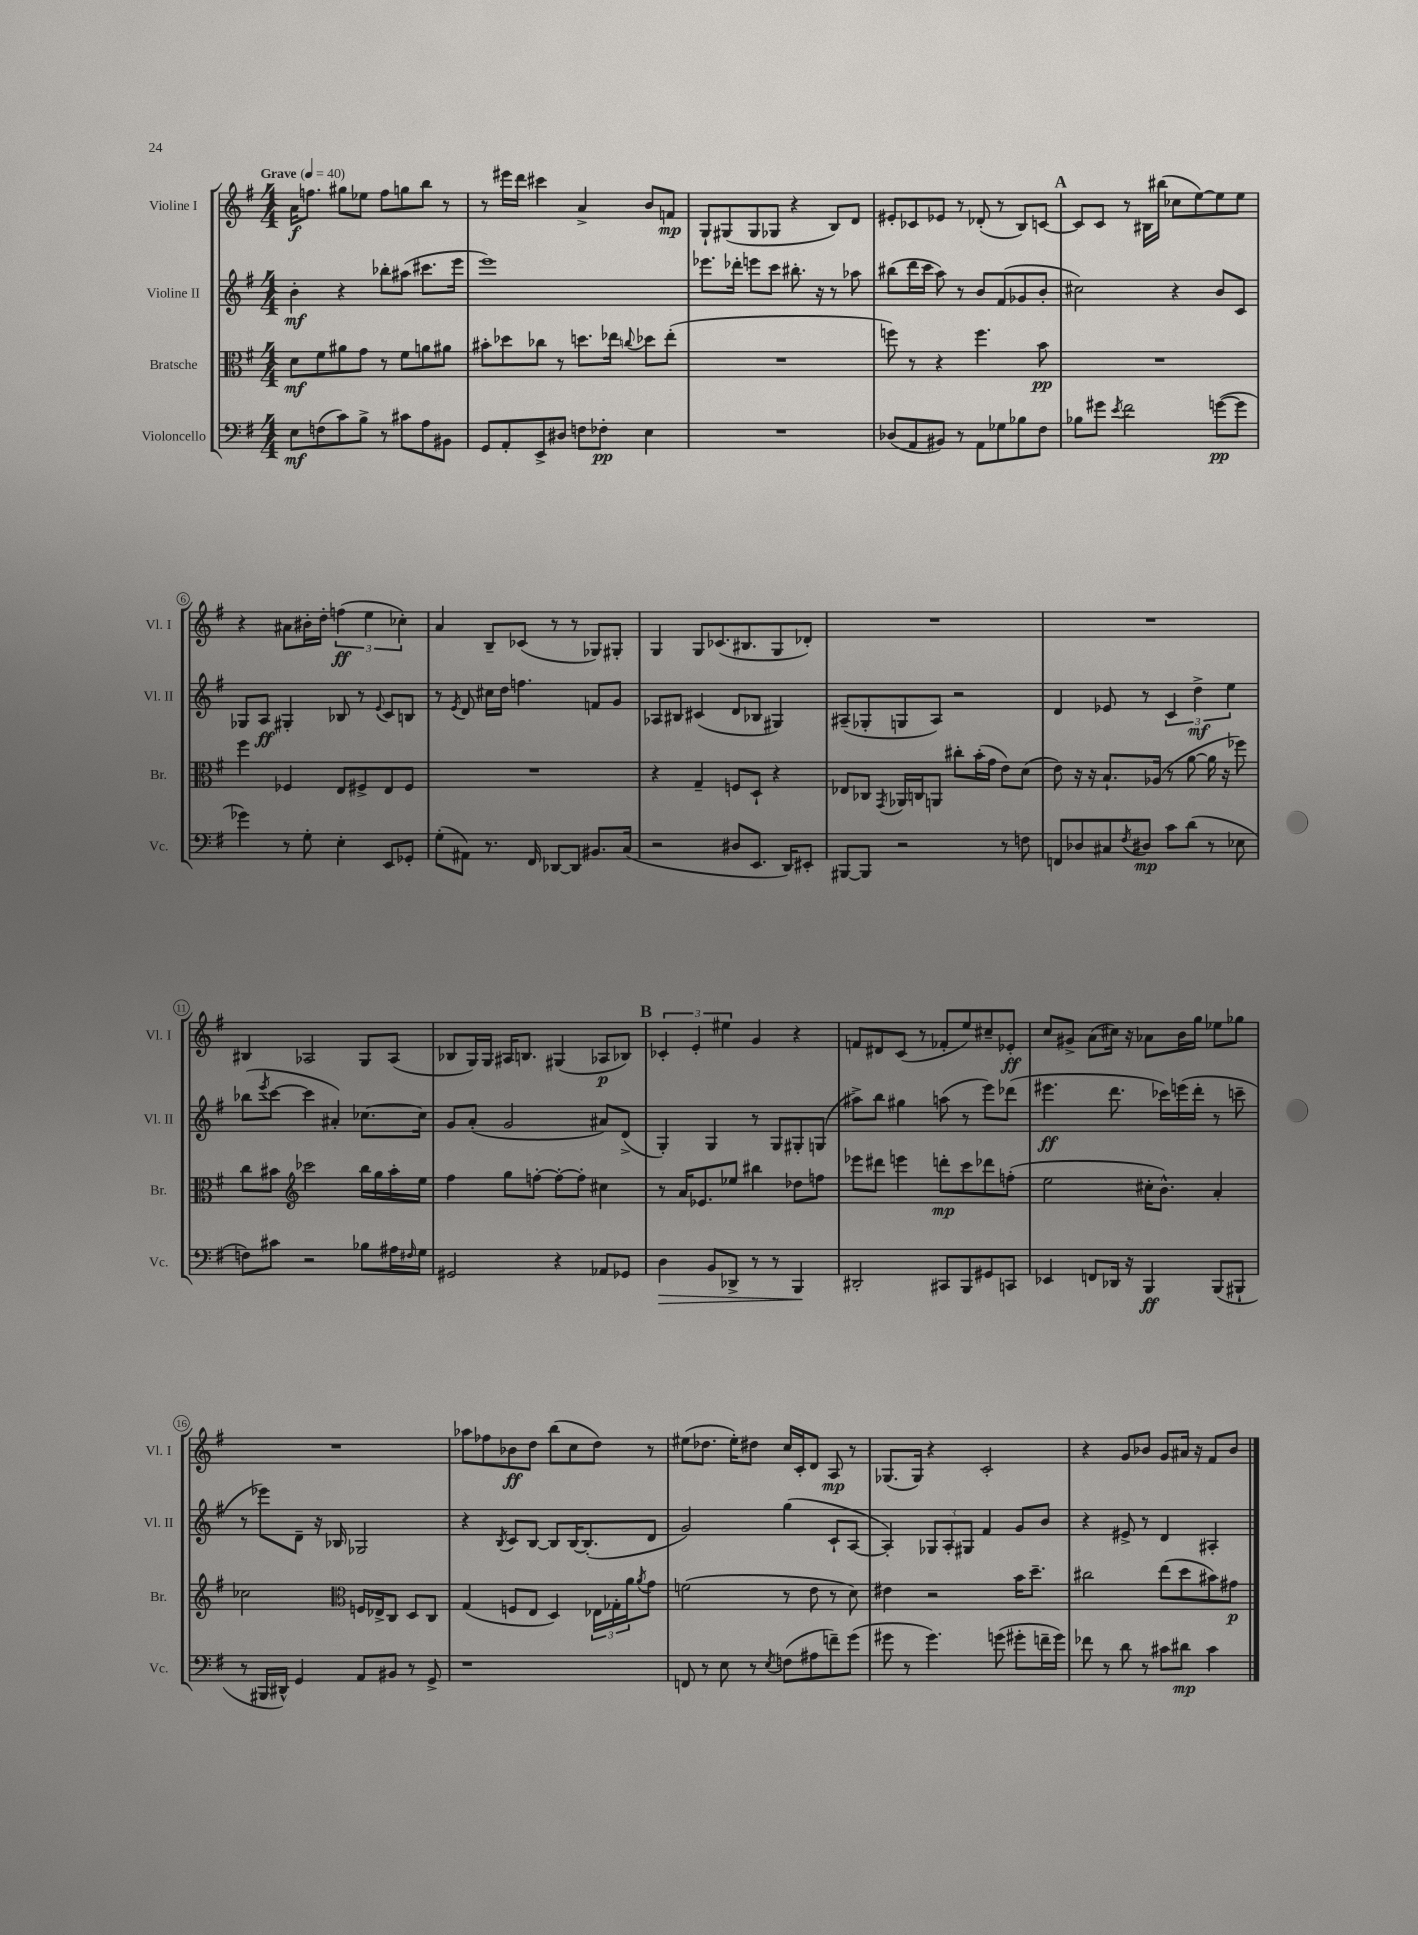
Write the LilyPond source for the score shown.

<<
\new StaffGroup <<
\new Staff = "s0" \with { instrumentName = "Violine I" shortInstrumentName = "Vl. I" } {
    \clef treble \key g \major \numericTimeSignature \time 4/4 \tempo "Grave" 4 = 40
    a'16\f f''8. gis''8 ees''8 f''8 g''8 b''8 r8 |
    r8 eis'''16 d'''16 cis'''4 a'4-> b'8 f'8\mp |
    g8-! gis8( gis8 ges8 r4 b8) d'8 |
    eis'8-. ces'8 ees'8 r8 des'8-.( r8 b8) c'8~ |
    \mark \markup { \bold "A" } c'8 c'8 r8 bis16 bis''16( ces''8 e''8~) e''8 e''8 |
    r4 ais'8 bis'16-. d''16-. \tuplet 3/2 { f''4\ff( e''4 ces''4-.) } |
    a'4 b8-- ces'8( r8 r8 ges8) gis8-. |
    g4 g8 ces'8.( bis8. g8 des'8-.) |
    R1 |
    R1 |
    bis4 aes2 g8 aes8( |
    bes8 g16) g16 ais16 b8. gis4( aes8\p bes8) |
    \mark \markup { \bold "B" } \tuplet 3/2 { ces'4-. e'4-. eis''4 } g'4 r4 |
    f'8 dis'8 c'8( r8 fes'8-. e''8) cis''8-- ees'8-.\ff |
    c''8 gis'8-> a'8( cis''16) r16 aes'8 b'16 g''16 ees''8 ges''8 |
    R1 |
    aes''8 fes''8 bes'8\ff d''8 b''8( c''8 d''8) r8 |
    eis''8( des''8. eis''16-.) dis''8 c''16 c'16-. d'8 a8\mp r8 |
    ges8.( ges16) r4 c'2-. |
    r4 g'8 bes'8 g'8 ais'16 r16 fis'8 bes'8 \bar "|." |
}
\new Staff = "s1" \with { instrumentName = "Violine II" shortInstrumentName = "Vl. II" } {
    \clef treble \key g \major \numericTimeSignature \time 4/4
    b'4-.\mf r4 bes''8-. ais''8( cis'''8. e'''16 |
    e'''1) |
    ees'''8. des'''16-. e'''8 c'''8 bis''8.-. r16 r8 aes''8 |
    bis''8( d'''16 c'''16 a''8) r8 b'8 fis'8( ges'8 b'8-. |
    \mark \markup { \bold "A" } cis''2) r4 b'8 c'8 |
    ges8 a8\ff gis4-. bes8 r8 \appoggiatura { e'8 } c'8 b8 |
    r8 \acciaccatura { e'8 } d'8 cis''16 d''16 f''4. f'8 g'8 |
    aes8 bis8 cis'4( d'8 bes8 gis4) |
    ais8--( ges8-. g8 ais8) r2 |
    d'4 ees'8 r8 \tuplet 3/2 { c'4 d''4->\mf e''4 } |
    bes''8( \acciaccatura { e'''8 } c'''8~ c'''4 ais'4-.) ces''8.~ ces''16 |
    g'8 a'8-.( g'2 ais'8) d'8->( |
    \mark \markup { \bold "B" } g4-.) g4 r8 g8 gis8-. g8( |
    ais''8->) b''8 gis''4 a''8( r8 e'''8) des'''8( |
    eis'''4.\ff d'''8. ces'''16) e'''16( d'''16-. r8 c'''8-- |
    r8 ees'''8) d'8-- r16 bes16 ges2 |
    r4 \acciaccatura { b8 } c'8 b8~ b8 b16~ b8.-.( d'8 |
    g'2) g''4( c'8-! a8~ |
    a4-.) \tuplet 3/2 { ges8 a8-. gis8 } fis'4 g'8 b'8 |
    r4 eis'8-> r8 d'4 ais4-. \bar "|." |
}
\new Staff = "s2" \with { instrumentName = "Bratsche" shortInstrumentName = "Br." } {
    \clef alto \key g \major \numericTimeSignature \time 4/4
    d'8\mf fis'8 ais'8 g'8 r8 fis'8 a'8 ais'8 |
    bis'8-. des''8 ces''8 r8 d''8. ees''16 \appoggiatura { c''8 } des''8 ees''8-.( |
    R1 |
    f''8) r8 r4 f''4. b'8\pp |
    \mark \markup { \bold "A" } R1 |
    fis''4 fes4 e8 fis8-> e8 fis8 |
    R1 |
    r4 g4-- f8 d8-! r4 |
    ees8 ces8 \acciaccatura { g,8 } aes,16 c16 a,8 cis''8-. b'16-.( g'16 e'8) d'8( |
    e'8) r16 r16 b8.-! aes16( r8 a'8~ a'16 r16 fes''8) |
    c''8 bis'8 \clef treble ces'''2 b''16 g''16 a''16-. e''16 |
    fis''4 g''8 f''8~-. f''8~-. f''8-. cis''4 |
    \mark \markup { \bold "B" } r8 a'16 ees'8. ees''8 bis''4 des''8 f''8 |
    ees'''8 dis'''8 e'''4 d'''8-.\mp c'''8 des'''8 f''8-.( |
    e''2 cis''16-. b'8.-^) a'4-. |
    ces''2 \clef alto f16 ees16-> c8 d8 c8 |
    g4( f8 e8 d4) \tuplet 3/2 { ees16 ges16-. a'16 } \acciaccatura { a'8 } g'8 |
    f'2( r8 e'8 r8 d'8) |
    eis'4 r2 b'16 d''8.-- |
    cis''2 e''8( d''8 bis'8) gis'8\p \bar "|." |
}
\new Staff = "s3" \with { instrumentName = "Violoncello" shortInstrumentName = "Vc." } {
    \clef bass \key g \major \numericTimeSignature \time 4/4
    e8\mf f8( c'8) b8-> r8 cis'8 a8 bis,8 |
    g,8 a,8-. e,8-> dis8 f8 fes8-.\pp e4 |
    R1 |
    des8( a,8 bis,8) r8 a,8 ges8 bes8 fis8 |
    \mark \markup { \bold "A" } bes8 gis'8 \acciaccatura { e'8 } fis'2 g'8~\pp( g'8 |
    ges'4) r8 g8-. e4-. e,8 ges,8-. |
    g8-.( ais,8) r8. fis,16 des,8~ des,8 bis,8. c16( |
    r2 dis8 e,8. d,16) eis,8-. |
    bis,,8~ bis,,8 r2 r8 f8 |
    f,8 des8 cis8 \acciaccatura { fis8 } dis8\mp c'8 d'8( r8 ees8 |
    f8) cis'8 r2 bes8 ais16 \grace { fis16 } g16 |
    gis,2 r4 aes,8 ges,8 |
    \mark \markup { \bold "B" } d4\> b,8 des,8-> r8 r8 b,,4\! |
    dis,2-. cis,8 b,,8 gis,8 c,8 |
    ees,4 f,8 des,16 r16 b,,4\ff b,,8( bis,,8-! |
    r8 bis,,16 dis,16-^) g,4 a,8 bis,8 r8 g,8-> |
    r1 |
    f,8 r8 e8 r8 \acciaccatura { e8 } f8( ais8 f'8--) g'8( |
    gis'8 r8 gis'4.) g'8( gis'8-. f'16-- gis'16) |
    fes'8 r8 d'8 r8 cis'8 dis'8\mp cis'4 \bar "|." |
}
>>
>>
\layout { \context { \Score \override BarNumber.stencil = #(make-stencil-circler 0.1 0.3 ly:text-interface::print) } }
